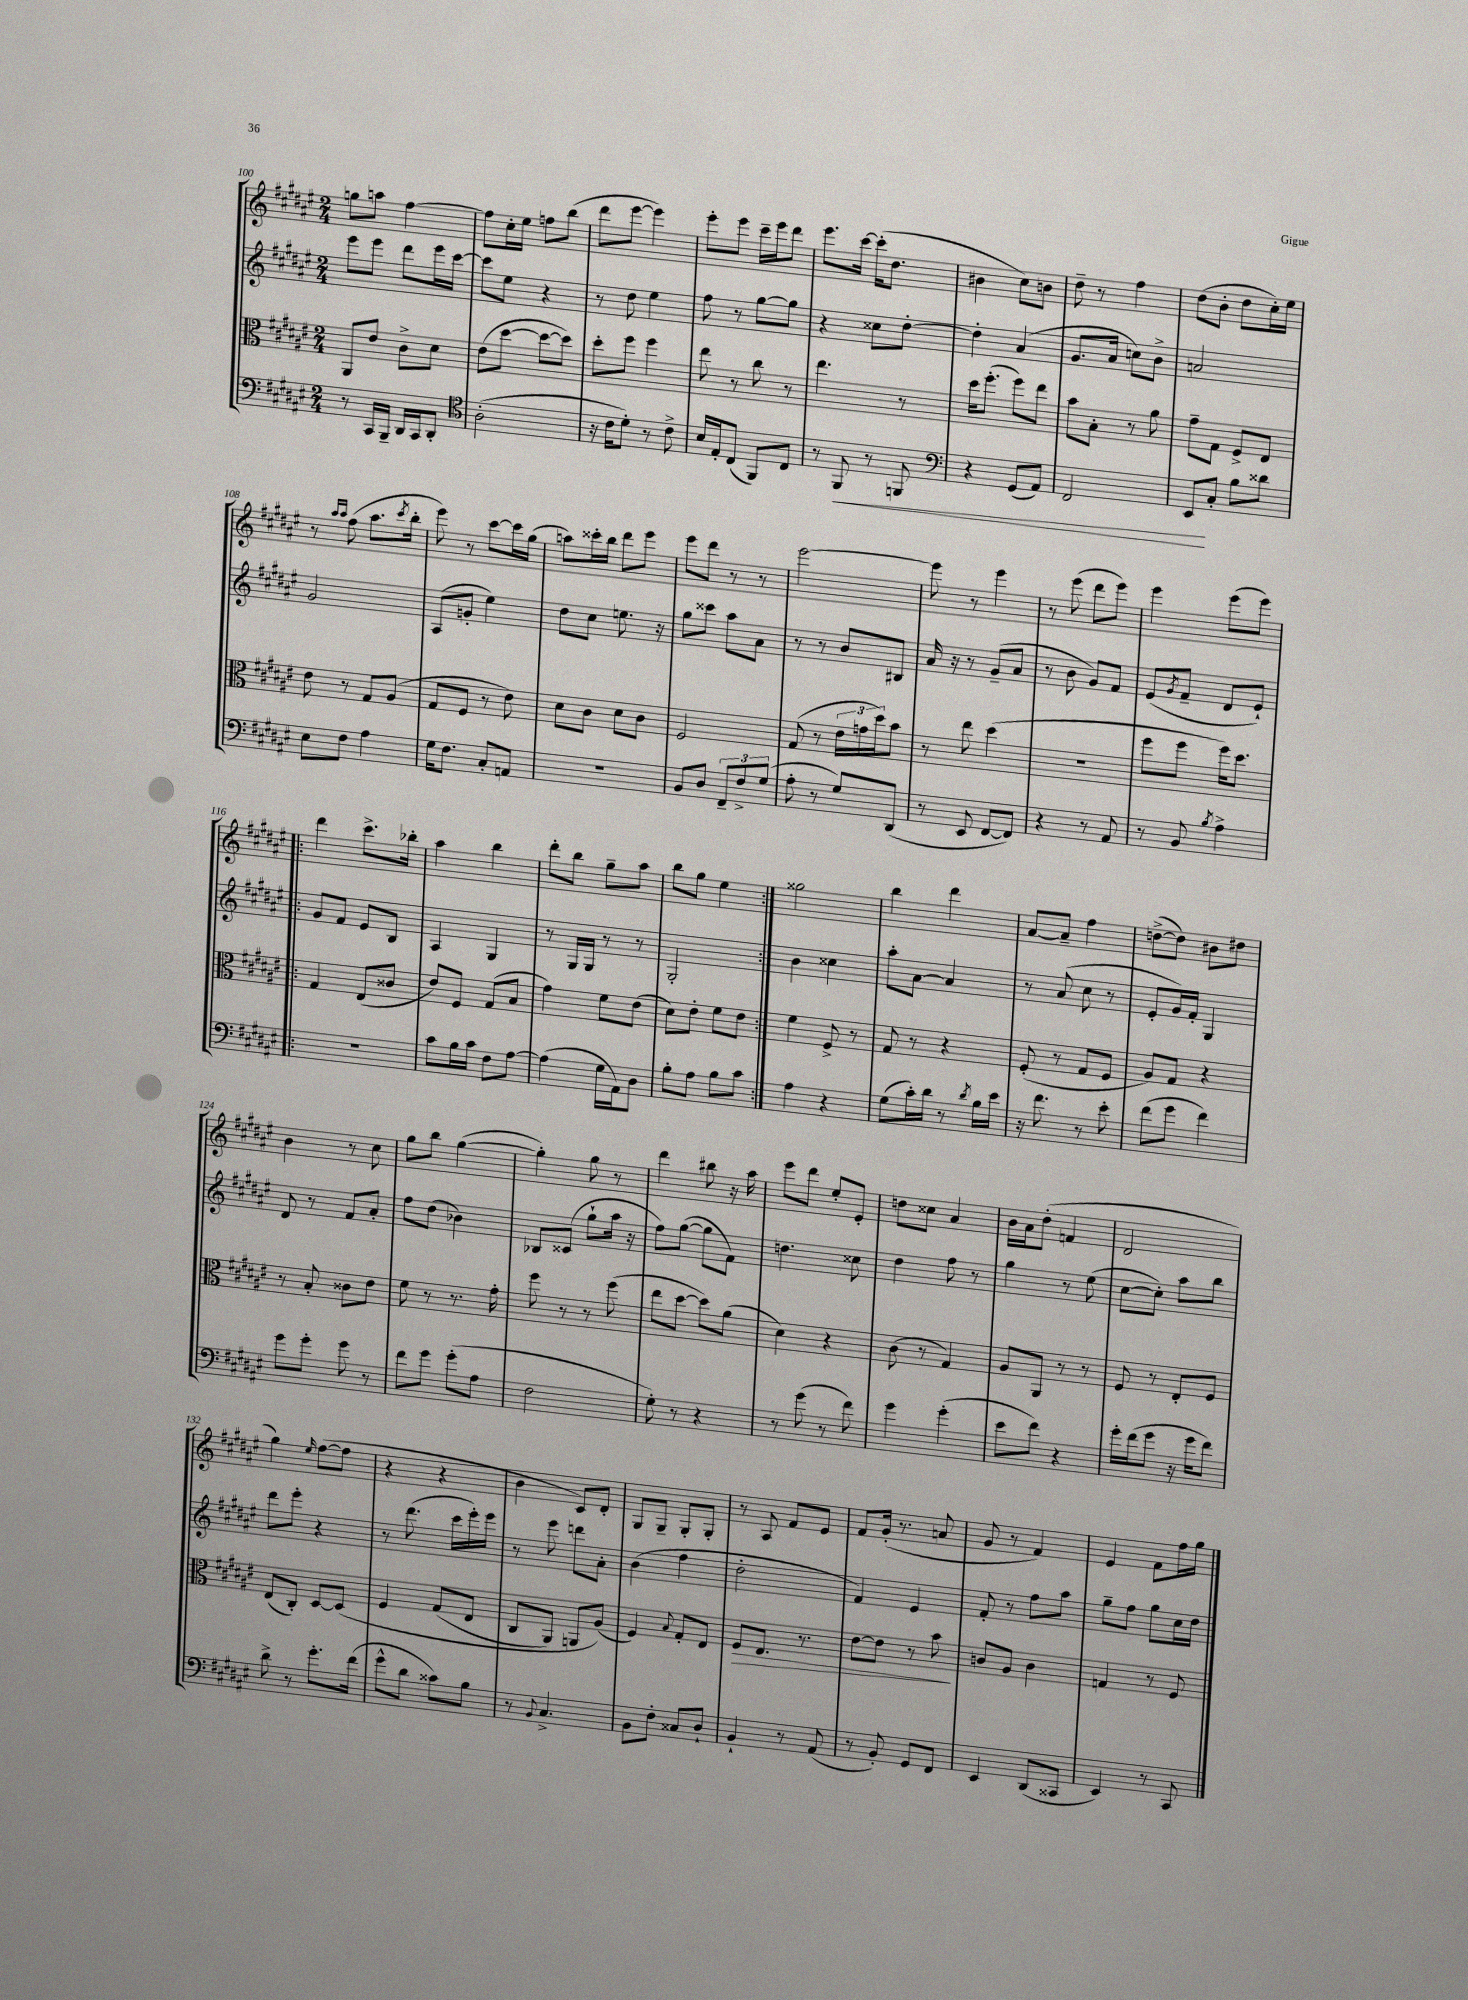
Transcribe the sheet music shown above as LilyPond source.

<<
\new StaffGroup <<
\new Staff = "s0" {
    \clef treble \key fis \major \numericTimeSignature \time 2/4
    g''8 a''8 fis''4~ |
    fis''8 cis''16-. eis''16 f''8 b''8( |
    dis'''8 eis'''8~ eis'''4) |
    eis'''8-. eis'''8 cis'''16-- eis'''16 dis'''8 |
    eis'''8. cis'''16~ cis'''16-.( dis''8. |
    bis'4 cis''8) b'8 |
    dis''8-- r8 fis''4 |
    dis''8( b'8-. dis''8 cis''16-.) eis''16 |
    r8 \grace { ais''16 ais''16 } fis''8( ais''8. \acciaccatura { cis'''8 } b''16-. |
    eis'''8) r8 cis'''8~ cis'''16 gis''16( |
    a''8) cisis'''16-. b''16 dis'''8 eis'''8 |
    eis'''8 dis'''8 r8 r8 |
    eis'''2~ |
    eis'''8 r8 eis'''4 |
    r8 eis'''8( dis'''8 eis'''8) |
    eis'''4 eis'''8( eis'''8) |
    \repeat volta 2 { dis'''4 cis'''8.-> bes''16-. |
    ais''4 b''4 |
    dis'''8-. b''8 gis''8-- ais''8 |
    b''8 gis''8 eis''4 | }
    gisis''2 |
    b''4 dis'''4 |
    ais'8~ ais'8-- fis''4 |
    d''8~->( d''8) bis'8 dis''8 |
    b'4 r8 cis''8 |
    gis''8 b''8 gis''4~( |
    gis''4-.) gis''8 r8 |
    dis'''4 bis''8 r16 ais''16 |
    eis'''8 dis'''8 eis''8-. eis'8-. |
    d''8 cisis''8 ais'4 |
    b'16 ais'16 dis''8-.( f'4 |
    dis'2 |
    gis''4) \grace { eis''16 } fis''8~( fis''8 |
    r4 r4 |
    b'4 cis'8) dis'8-. |
    gis8 gis8-- gis8-. gis8-. |
    r8 ais8 fis'8 eis'8 |
    fis'8 gis'16-.( r8. a'8 |
    gis'8 r8 fis'4) |
    eis'4 fis'8 fis''16 gis''16 \bar "|." |
}
\new Staff = "s1" {
    \clef treble \key fis \major \numericTimeSignature \time 2/4
    eis'''8 eis'''8 dis'''8 eis'''16 cis'''16~ |
    cis'''8 eis''8 r4 |
    r8 dis''8 eis''4 |
    fis''8 r8 gis''8~ gis''8 |
    r4 cisis''8 dis''8~-. |
    dis''4-. ais'4( |
    gis'8. ais'16 c''8) b'8-> |
    a'2 |
    gis'2 |
    ais8( g'8-. eis''4) |
    dis''8 cis''8 e''8. r16 |
    gis''8 cisis'''8 ais''8 ais'8 |
    r8 r8 b'8 bis8 |
    ais'16 r16 r8 gis'8--( ais'8 |
    r8 b'8 gis'8) fis'8 |
    eis'8( \acciaccatura { gis'8 } fis'8-- dis'8 eis'8-!) |
    \repeat volta 2 { gis'8 fis'8 eis'8 b8 |
    ais4 gis4 |
    r8 gis16 gis16 r8 r8 |
    gis2-. | }
    b'4 cisis''4 |
    ais''8-. ais'8~ ais'4 |
    r8 ais'8( cis''8 r8 |
    eis'8-. gis'16) fis'16-. gis4 |
    dis'8 r8 fis'8 ais'8-. |
    fis''8 dis''8( bes'4) |
    bes8 cisis'8( gis''8-! ais''16 r16 |
    fis''8) gis''8~( gis''8 fis'8) |
    d''4. cisis''8 |
    dis''4 fis''8 r8 |
    gis''4 r8 eis''8( |
    cis''8~ cis''8-.) ais''8 b''8 |
    dis'''8 eis'''8-. r4 |
    r8 dis'''8.( cis'''16 eis'''16-.) eis'''16 |
    r8 eis'''8 d'''8 ais'8-. |
    b'4( fis''4 |
    dis''2-. |
    fis'4) eis'4 |
    fis'8-. r8 fis''8 ais''8 |
    gis''8-- fis''8 gis''8 cis''16 dis''16 \bar "|." |
}
\new Staff = "s2" {
    \clef alto \key fis \major \numericTimeSignature \time 2/4
    ais,8 eis'8 cis'8-> dis'8 |
    eis'8( dis''8~ dis''8~ dis''8) |
    dis''8-. fis''8 fis''4 |
    eis''8 r8 cis''8 r8 |
    eis''4. r8 |
    dis''16 fis''8.-.( fis''8) eis''8 |
    b'8 b8-. r8 ais'8 |
    gis'8-- gis8 fis8-> eis8 |
    eis'8 r8 gis8 ais8( |
    gis8 fis8 r8 eis'8) |
    dis'8 cis'8 dis'8 cis'8 |
    fis2 |
    gis8( r8 \tuplet 3/2 { eis'16 g'16 dis''16) } b'8 |
    r8 eis''8 dis''4( |
    R2 |
    fis''8 fis''8 fis''16) dis''8. |
    \repeat volta 2 { gis4 eis8( cisis'8 |
    eis'8) fis8 gis8( b8 |
    gis'4) fis'8 eis'8( |
    dis'8) eis'8-. fis'8 eis'8 | }
    fis'4 fis8-> r8 |
    gis8 r8 r4 |
    fis8-.( r8 gis8 fis8 |
    ais8) gis8 r4 |
    r8 b8-. cisis'8 eis'8 |
    fis'8 r8 r8. gis'16-. |
    fis''8 r8 r8 fis''8( |
    eis''8 dis''8~ dis''8) ais'8( |
    dis'4) r4 |
    cis'8( r8 gis4) |
    ais8 ais,8 r8 r8 |
    fis8 r8 eis8-. fis8 |
    eis8( cis8-.) dis8~ dis8\( |
    fis4 gis8( eis8 |
    cis8 ais,8) a,8 ais8(\) |
    fis4) \appoggiatura { b8 } gis8-. eis8 |
    fis8\> eis8. r8. |
    eis'8~ eis'8 r8 b'8\! |
    c'8 ais8 c'4 |
    g4 r8 fis8 \bar "|." |
}
\new Staff = "s3" {
    \clef bass \key fis \major \numericTimeSignature \time 2/4
    r8 cis,16 b,,16-- dis,16 cis,16 dis,8-. |
    \clef tenor ais2-.( |
    r16 cis'16 dis'8-.) r8 cis'8-> |
    b16 eis16-. cis8( fis,8) cis8 |
    r8 fis,8\< r8 f,8 |
    \clef bass r4 gis,8( ais,8) |
    fis,2 |
    eis,8\! cis8-. b8 disis'8 |
    eis8 fis8 ais4 |
    gis16 fis8. cis8-. a,8 |
    R2 |
    b,8 dis8 \tuplet 3/2 { fis,8-- fis8-> gis8( } |
    ais8-. r8 gis8) dis,8( |
    r8 eis,8 fis,8~ fis,8) |
    r4 r8 ais,8 |
    r8 b,8 \acciaccatura { b8 } ais4-> |
    \repeat volta 2 { R2 |
    cis'8 b16 cis'16 fis8 ais8~ |
    ais4( gis16 ais,16) dis8 |
    b8-. ais8 b8 cis'8 | }
    ais4 r4 |
    gis8( cis'16-.) dis'16 r8 \acciaccatura { dis'8 } b16 eis'16 |
    r16 fis'8. r8 eis'8-. |
    fis'8( gis'8 fis'4) |
    gis'8 gis'8-. gis'8 r8 |
    fis'8 gis'8 gis'8-.( ais8 |
    fis2 |
    gis8-.) r8 r4 |
    r8 gis'8( r8 fis'8) |
    gis'4 gis'4-.( |
    eis'8 fis'8) r4 |
    gis'16-. fis'16( gis'8 r16 gis'16 fis'8) |
    dis'8-> r8 gis'8.-. fis'16( |
    gis'8-^ dis'8 cisis'8) b8 |
    r8 \appoggiatura { b,8 } cis4.-> |
    b,8 fis8-. cisis8 dis8-! |
    b,4-! r8 ais,8( |
    r8 b,8-.) gis,8 fis,8 |
    eis,4 dis,8( cisis,8 |
    eis,4) r8 cis,8 \bar "|." |
}
>>
>>
\layout { \context { \Score currentBarNumber = #100 } }
